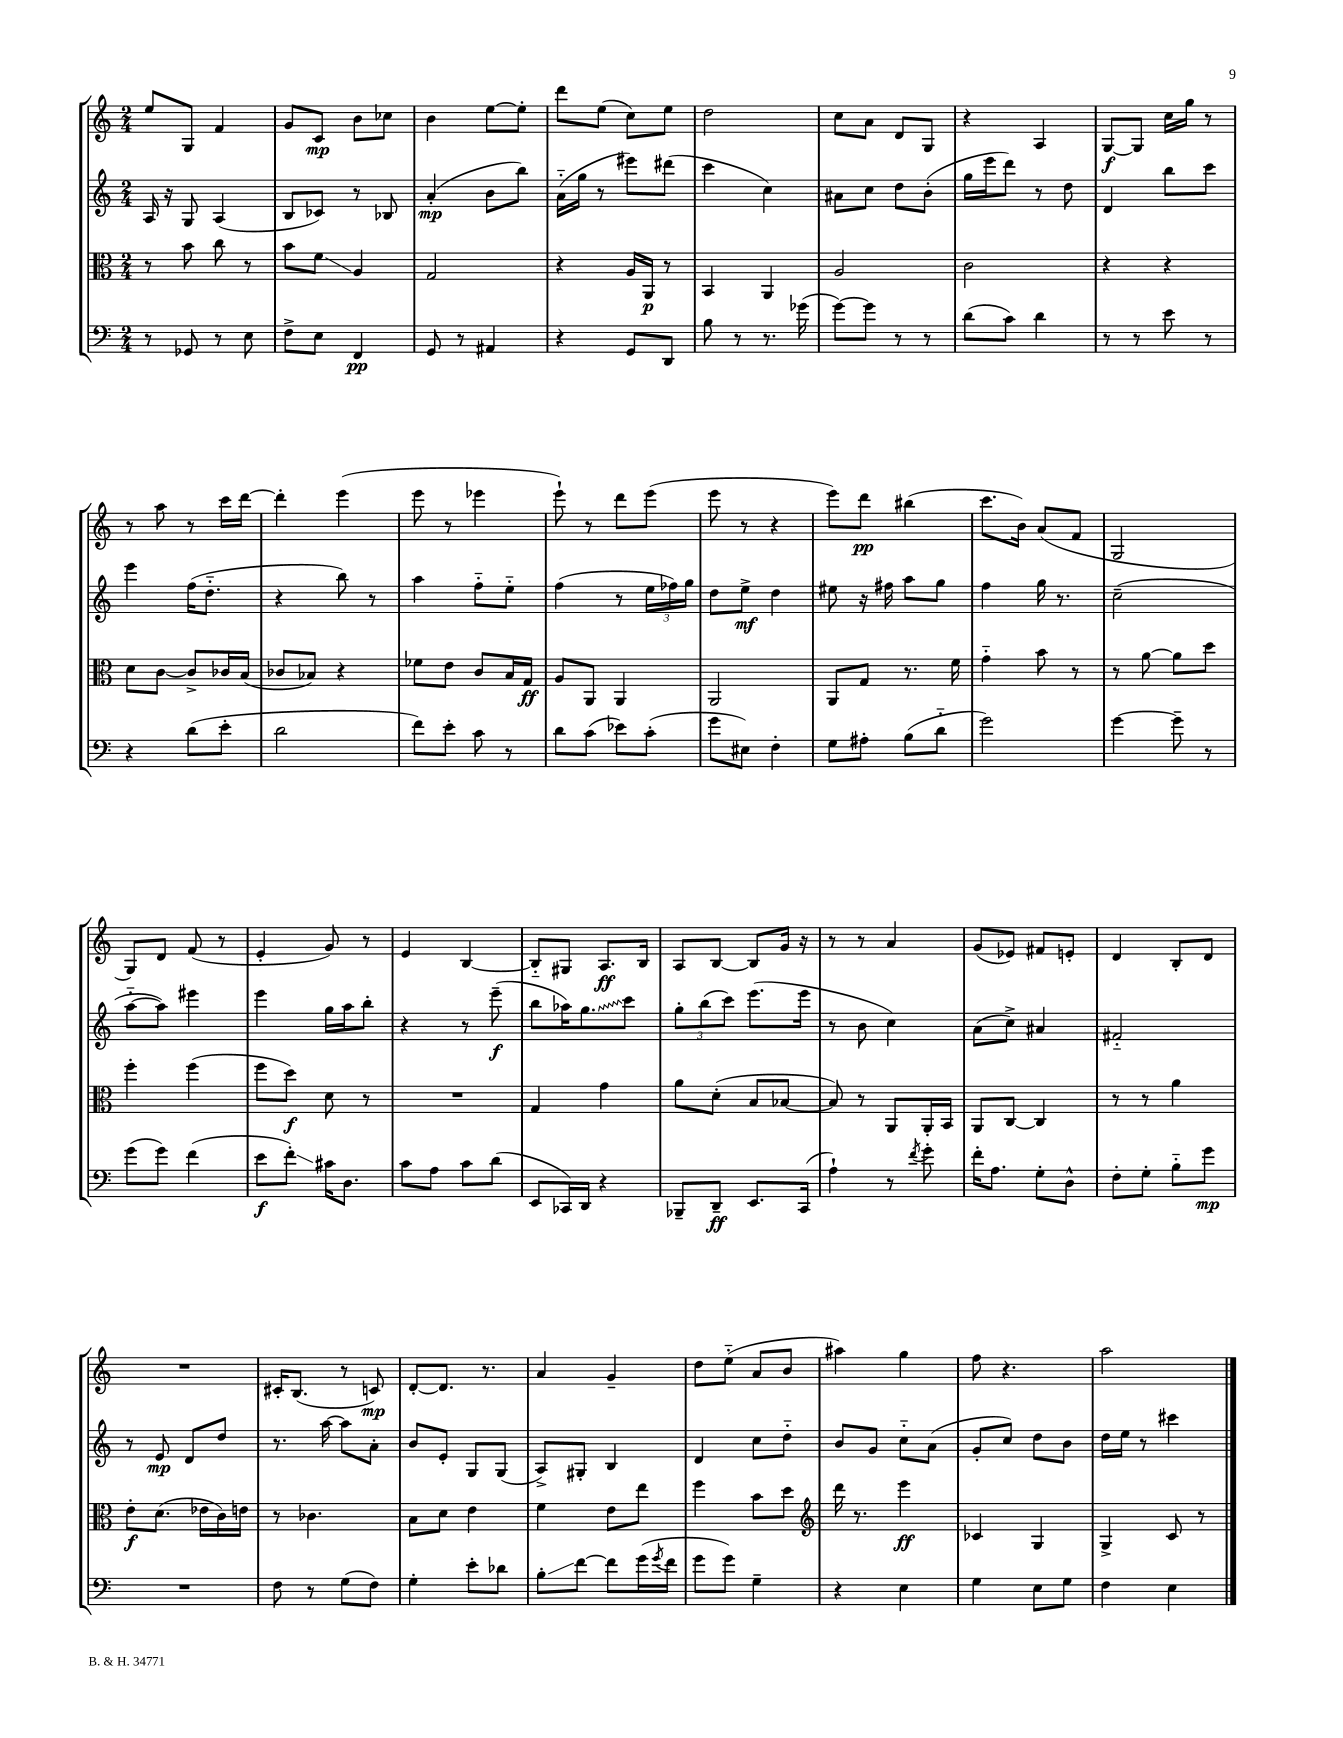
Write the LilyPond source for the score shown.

<<
\new StaffGroup <<
\new Staff = "s0" {
    \clef treble \key c \major \numericTimeSignature \time 2/4
    e''8 g8 f'4 |
    g'8 c'8\mp b'8 ces''8 |
    b'4 e''8~ e''8-. |
    d'''8 e''8( c''8) e''8 |
    d''2 |
    c''8 a'8 d'8 g8 |
    r4 a4 |
    g8~\f g8 c''16 g''16 r8 |
    r8 a''8 r8 c'''16 d'''16~ |
    d'''4-. e'''4( |
    e'''8 r8 ees'''4 |
    e'''8-!) r8 d'''8 e'''8( |
    e'''8 r8 r4 |
    e'''8) d'''8\pp bis''4( |
    c'''8. b'16) a'8( f'8 |
    g2 |
    g8) d'8 f'8( r8 |
    e'4-. g'8) r8 |
    e'4 b4~ |
    b8-_ gis8 a8.\ff b16 |
    a8 b8~ b8 g'16 r16 |
    r8 r8 a'4 |
    g'8( ees'8) fis'8 e'8-. |
    d'4 b8-. d'8 |
    R2 |
    cis'16-. b8.( r8 c'8\mp) |
    d'8~-. d'8. r8. |
    a'4 g'4-- |
    d''8 e''8-_( a'8 b'8 |
    ais''4) g''4 |
    f''8 r4. |
    a''2 \bar "|." |
}
\new Staff = "s1" {
    \clef treble \key c \major \numericTimeSignature \time 2/4
    a16 r16 g8 a4( |
    b8 ces'8) r8 bes8 |
    a'4-.\mp( b'8 b''8) |
    a'16-_( g''16 r8 eis'''8) dis'''8( |
    c'''4 c''4) |
    ais'8 c''8 d''8 b'8-.( |
    g''16 e'''16 d'''8) r8 d''8 |
    d'4 b''8 c'''8 |
    e'''4 f''16( d''8.-_ |
    r4 b''8) r8 |
    a''4 f''8-_ e''8-_ |
    f''4( r8 \tuplet 3/2 { e''16 fes''16) g''16 } |
    d''8 e''8->\mf d''4 |
    eis''8 r16 fis''16 a''8 g''8 |
    f''4 g''16 r8. |
    c''2--( |
    a''8~-_ a''8) eis'''4 |
    e'''4 g''16 a''16 b''8-. |
    r4 r8 e'''8--\f( |
    b''8 aes''16) \once \override Glissando.style = #'zigzag g''8.\glissando c'''8 |
    \tuplet 3/2 { g''8-. b''8( c'''8) } e'''8.( e'''16 |
    r8 b'8 c''4) |
    a'8( c''8->) ais'4 |
    fis'2-_ |
    r8 e'8\mp d'8 d''8 |
    r8. a''16~ a''8 a'8-. |
    b'8 e'8-. g8 g8( |
    a8->) gis8-. b4 |
    d'4 c''8 d''8-_ |
    b'8 g'8 c''8-_ a'8( |
    g'8-. c''8) d''8 b'8 |
    d''16 e''16 r8 cis'''4 \bar "|." |
}
\new Staff = "s2" {
    \clef alto \key c \major \numericTimeSignature \time 2/4
    r8 b'8 c''8 r8 |
    b'8 f'8\glissando a4 |
    g2 |
    r4 a16 a,16\p r8 |
    b,4 a,4 |
    a2 |
    c'2 |
    r4 r4 |
    d'8 c'8~ c'8-> ces'16 b16( |
    ces'8 bes8) r4 |
    fes'8 e'8 c'8 b16 g16\ff |
    a8 a,8 a,4 |
    a,2 |
    a,8 g8 r8. f'16 |
    g'4-_ b'8 r8 |
    r8 a'8~ a'8 d''8 |
    f''4-. f''4( |
    f''8 d''8\f) d'8 r8 |
    R2 |
    g4 g'4 |
    a'8 d'8-.( b8 bes8~ |
    bes8) r8 a,8 a,16-. b,16 |
    a,8 c8~ c4 |
    r8 r8 a'4 |
    e'8-.\f d'8.( ees'16 c'16) e'16 |
    r8 ces'4. |
    b8 d'8 e'4 |
    f'4 e'8 e''8 |
    f''4 b'8 d''8 |
    \clef treble d'''16 r8. e'''4\ff |
    ces'4 g4 |
    g4-> c'8 r8 \bar "|." |
}
\new Staff = "s3" {
    \clef bass \key c \major \numericTimeSignature \time 2/4
    r8 ges,8 r8 e8 |
    f8-> e8 f,4\pp |
    g,8 r8 ais,4 |
    r4 g,8 d,8 |
    b8 r8 r8. ges'16( |
    g'8~) g'8 r8 r8 |
    d'8( c'8) d'4 |
    r8 r8 e'8 r8 |
    r4 d'8( e'8-. |
    d'2 |
    f'8) e'8-. c'8 r8 |
    d'8 c'8( ees'8) c'8-.( |
    g'8 eis8) f4-. |
    g8 ais8-. b8( d'8-_ |
    g'2) |
    g'4~ g'8-- r8 |
    g'8( g'8) f'4( |
    e'8\f f'8-.\glissando) cis'16 d8. |
    c'8 a8 c'8 d'8( |
    e,8 ces,16) d,16 r4 |
    bes,,8-- d,8--\ff e,8. c,16( |
    a4-!) r8 \acciaccatura { f'8 } g'8-. |
    f'16-. a8. g8-. d8-^ |
    f8-. g8-. b8-_ g'8\mp |
    R2 |
    f8 r8 g8( f8) |
    g4-. e'8-. des'8 |
    b8-.\glissando f'8~ f'8 g'16( \acciaccatura { g'8 } f'16 |
    g'8 g'8) g4-- |
    r4 e4 |
    g4 e8 g8 |
    f4 e4 \bar "|." |
}
>>
>>
\layout { \context { \Score \remove "Bar_number_engraver" } }
